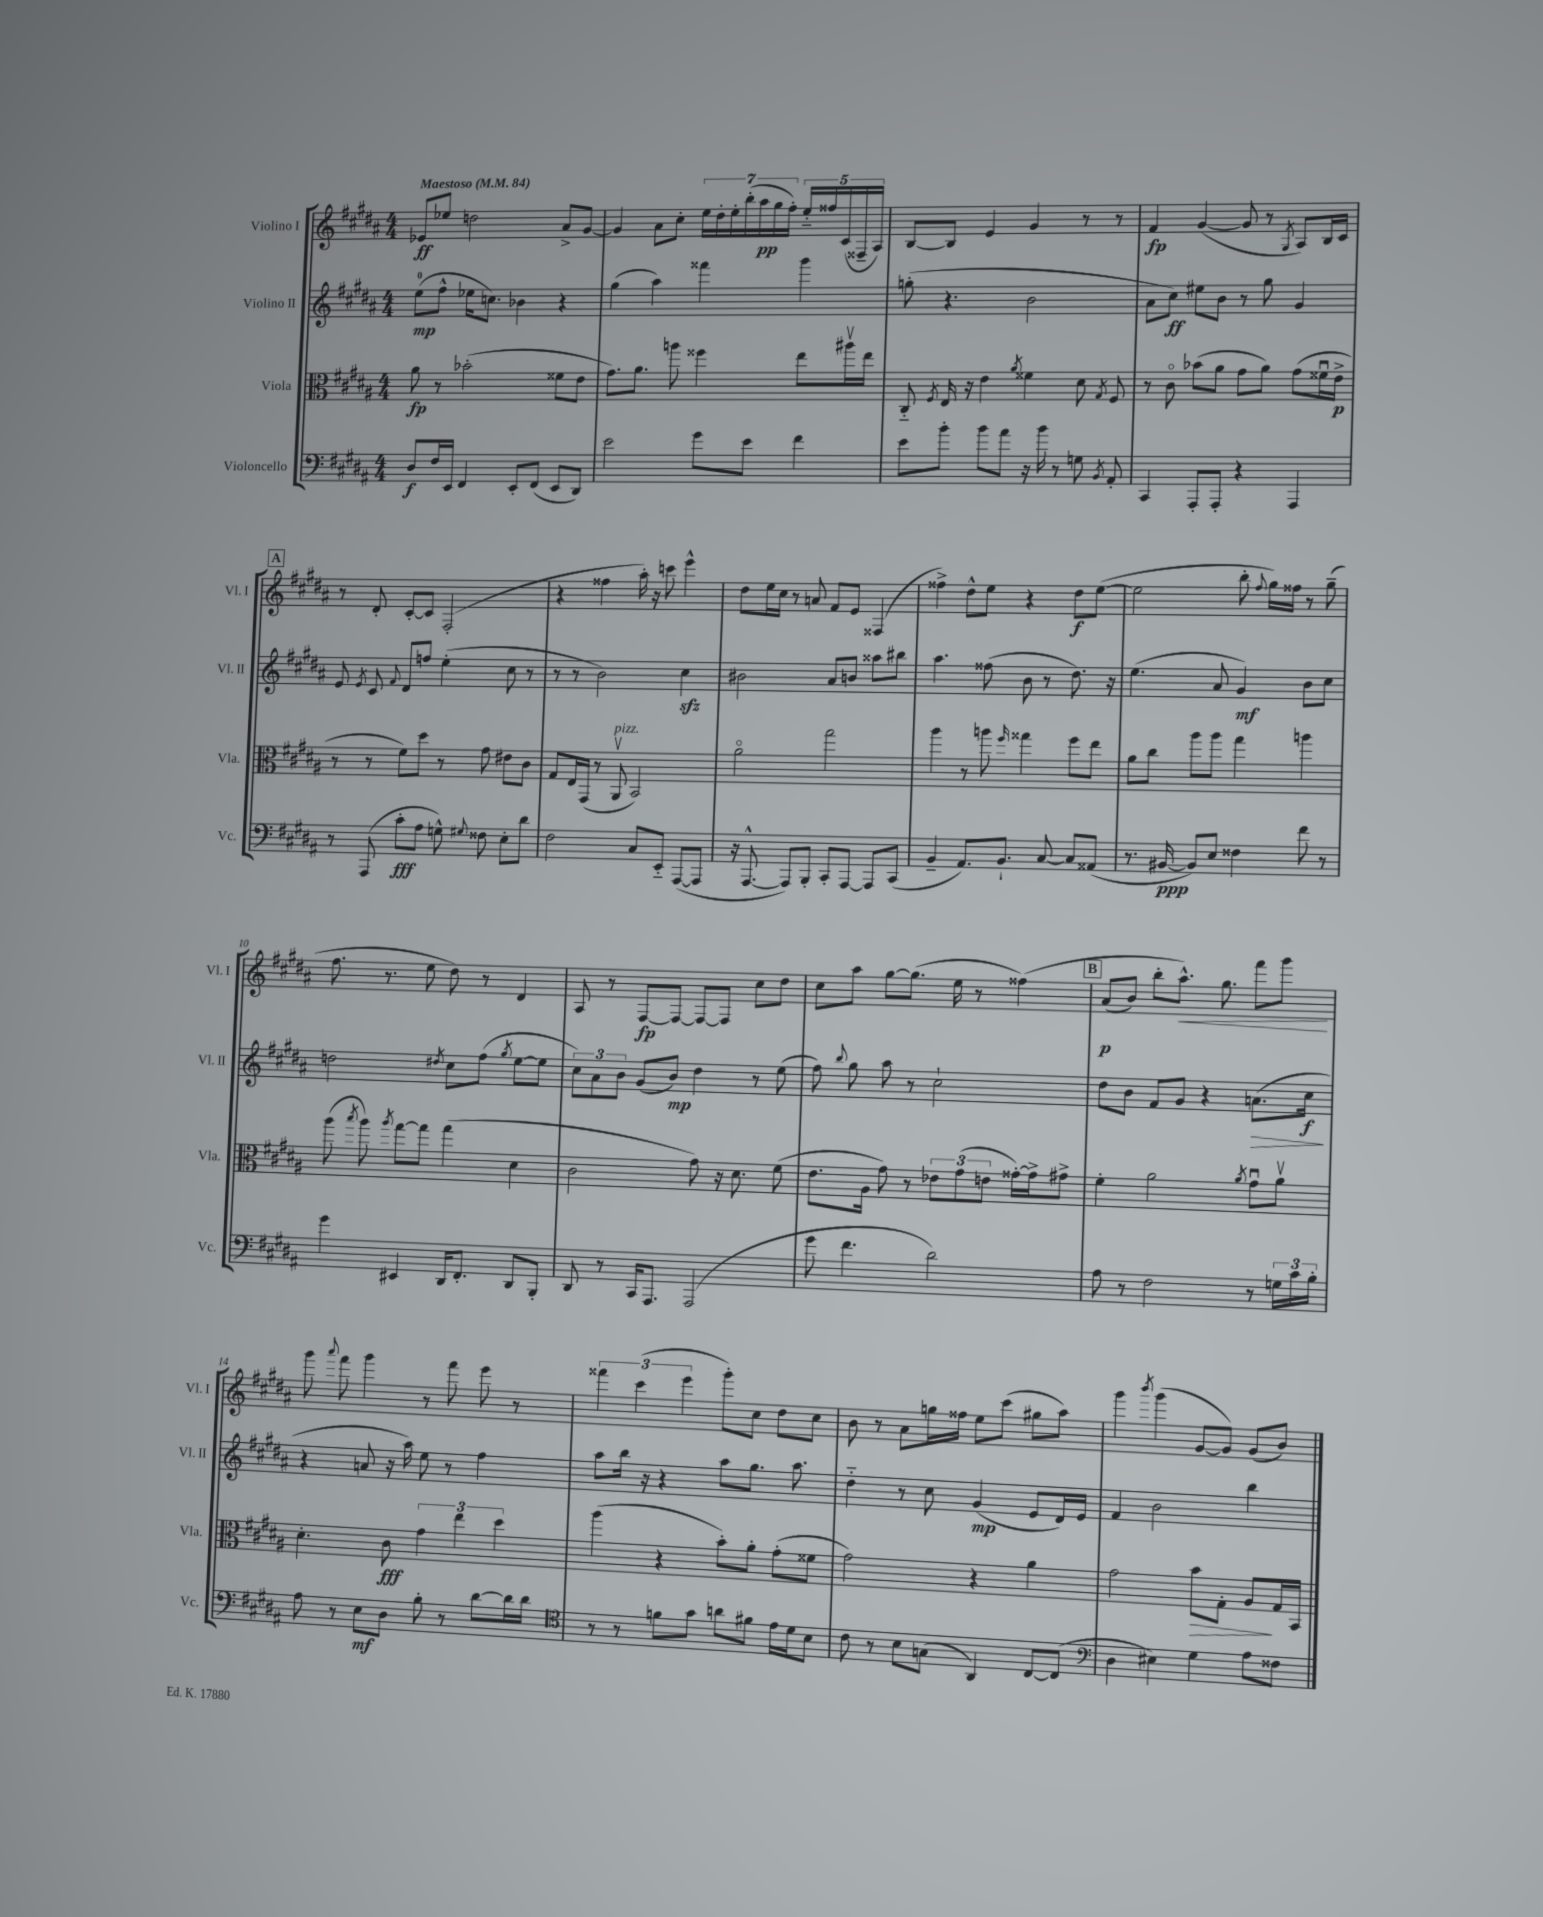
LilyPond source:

<<
\new StaffGroup <<
\new Staff = "s0" \with { instrumentName = "Violino I" shortInstrumentName = "Vl. I" } {
    \clef treble \key b \major \numericTimeSignature \time 4/4 \tempo "Maestoso" 4 = 84
    \autoBeamOff ees'8[\ff ees''8] d''2 ais'8[-> gis'8]~ |
    gis'4 ais'8[ cis''8]-. \tuplet 7/4 { e''16[ dis''16-. e''16-. b''16-.( ais''16\pp gis''16 fis''16]-.) } \tuplet 5/4 { e''16[-_ fisis''16 cis'16( fisis16-- ais16]) } |
    b8[~ b8] e'4 gis'4 r8 r8 |
    fis'4\fp gis'4~( gis'8 r8 \acciaccatura { gis8 } ais8[) b16 cis'16] |
    \mark \markup { \box "A" } r8 dis'8-. cis'8[~-. cis'8] fis2-.( |
    r4 fisis''4 ais''16-.) r16 c'''8 e'''4-^ |
    dis''8[ e''16 cis''16] r8 a'8 fis'8[ e'8] fisis4( |
    fisis''4->) dis''8[-^ e''8] r4 dis''8[\f e''8]~( |
    e''2 b''8-. \appoggiatura { fis''8 } gis''16[) fisis''16] r8 gis''8--( |
    fis''8. r8. e''8 dis''8) r8 dis'4 |
    ais8 r8 fis8[~\fp fis8]~ fis8[~ fis8] cis''8[ dis''8] |
    cis''8[ ais''8] gis''8[~ gis''8.]( e''16 r8 fisis''4)\( |
    \mark \markup { \box "B" } ais'8[\p( b'8]) b''8[-. ais''8.]-^\<\) gis''8. fis'''8[ gis'''8]\! |
    gis'''8 \appoggiatura { ais'''8 } fis'''8 gis'''4 r8 fis'''8 e'''8 r8 |
    \tuplet 3/2 { fisis'''4 cis'''4( e'''4 } gis'''8[-.) cis''8] dis''8[ cis''8] |
    b'8 r8 ais'8[ g''16 fisis''16] e''8[ cis'''8]( gis''8[ ais''8]) |
    gis'''4 \acciaccatura { b'''8 } gis'''4( gis'8[~ gis'8]) gis'8[( b'8]) \bar "|." |
}
\new Staff = "s1" \with { instrumentName = "Violino II" shortInstrumentName = "Vl. II" } {
    \clef treble \key b \major \numericTimeSignature \time 4/4
    \autoBeamOff e''8[-0\mp( fis''8]-^ ees''16[ c''8.]) bes'4 r4 |
    gis''4( ais''4) fisis'''4 gis'''4 |
    g''8-.( r4. b'2 |
    ais'8[ cis''8]\ff) eis''8[ b'8] r8 gis''8 gis'4 |
    \mark \markup { \box "A" } e'8 \acciaccatura { e'8 } cis'8 \appoggiatura { fis'8 } dis'8[ f''8] e''4-.( cis''8 r8 |
    r8 r8 b'2) cis''4\sfz |
    bis'2 ais'8[ b'8] aisis''8[ bis''8] |
    ais''4. fisis''8( b'8 r8 dis''8.) r16 |
    e''4.( ais'8 gis'4\mf) b'8[ cis''8] |
    d''2 \acciaccatura { dis''8 } cis''8[ fis''8]( \acciaccatura { gis''8 } e''8[~ e''8] |
    \tuplet 3/2 { cis''8[) ais'8 b'8] } gis'8[( b'8]\mp) dis''4 r8 e''8( |
    fis''8) \appoggiatura { b''8 } gis''8 ais''8 r8 cis''2-! |
    \mark \markup { \box "B" } dis''8[ b'8] fis'8[ gis'8] r4 a'8.[\>( cis''16]\f\! |
    r4 a'8 r16 ais''16) e''8 r8 fis''4 |
    ais''8[ b''16] r16 r4 ais''8[ gis''8.] ais''8. |
    dis''4-_ r8 cis''8 gis'4\mp( e'8[ dis'16) e'16] |
    fis'4 b'2 b''4 \bar "|." |
}
\new Staff = "s2" \with { instrumentName = "Viola" shortInstrumentName = "Vla." } {
    \clef alto \key b \major \numericTimeSignature \time 4/4
    \autoBeamOff ais'8\fp r8 bes'2-.( fisis'8[ e'8] |
    gis'8.[) ais'8.] a''8 fisis''4 e''8[ ais''16\upbow e''16] |
    cis8-_ \acciaccatura { fis8 } e16 r16 e'4 \acciaccatura { ais'8 } fisis'4 dis'8 \acciaccatura { gis8 } fis8 |
    r8 cis'8\flageolet bes'8[( ais'8] gis'8[ ais'8]) gis'8[( fisis'16\downbow e'16]->\p |
    \mark \markup { \box "A" } r8 r8 fis'8[) dis''8] r8 gis'8 eis'8[ cis'8] |
    gis8[ e16 gis,16]( r8 ais,8\upbow^\markup { \italic "pizz." } b,2) |
    ais'2\flageolet gis''2 |
    ais''4 r8 a''8 \grace { fis''16 } gisis''4 fis''8[ e''8] |
    ais'8[ cis''8] ais''8[ ais''8] gis''4 a''4 |
    ais''8( \acciaccatura { b''8 } ais''8) \acciaccatura { ais''8 } gis''8[~ gis''8] gis''4( dis'4 |
    cis'2 gis'8) r16 dis'8. fis'8( |
    e'8.[ ais16] gis'8) r8 \tuplet 3/2 { ees'8[ gis'8( e'8] } gisis'16[~-.) gisis'16-> gis'8]-> |
    \mark \markup { \box "B" } fis'4-. ais'2 \acciaccatura { ais'8 } gis'8[\downbow ais'8]\upbow |
    dis'4.-. cis'8\fff \tuplet 3/2 { gis'4 e''4 dis''4 } |
    ais''4( r4 b'8[-.) ais'8]-. gis'8[-.( fisis'8] |
    gis'2) r4 ais'4 |
    gis'2 b'8[\> gis8]-. ais8[\! gis16 b,16] \bar "|." |
}
\new Staff = "s3" \with { instrumentName = "Violoncello" shortInstrumentName = "Vc." } {
    \clef bass \key b \major \numericTimeSignature \time 4/4
    \autoBeamOff dis8[\f fis16 e,16] fis,4 e,8[-. fis,8]( e,8[ dis,8]) |
    e'2 gis'8[ e'8] fis'4 |
    e'8[ b'8]-. b'8[ ais'8] r16 b'16 r8 g8 \acciaccatura { b,8 } ais,8-. |
    cis,4 ais,,8[-. ais,,8]-. r4 ais,,4 |
    \mark \markup { \box "A" } r8 ais,,8( cis'8[-.\fff ais8] g8-^) \appoggiatura { gis8 } fisis8 e8[-. dis'8] |
    fis2 cis8[ e,8]-_ ais,,8[~( ais,,8] |
    r16 ais,,8.~-^ ais,,8[) b,,8]-. cis,8[-. ais,,8]~ ais,,8[ cis,8]( |
    b,4-- ais,8.[) b,8.]-! cis8~ cis8[ aisis,8]( |
    r8. bis,16~\ppp bis,8[) e8] fisis4 fis'8 r8 |
    gis'4 eis,4 dis,16[ fis,8.]-. dis,8[ b,,8]-. |
    dis,8 r8 cis,16[ ais,,8.] ais,,2( |
    gis'8 fis'4. dis'2) |
    \mark \markup { \box "B" } ais8 r8 fis2 r8 \tuplet 3/2 { g16[ cis'16 b16]-. } |
    ais8 r8 e8[\mf dis8] b8-. r8 dis'8[~ dis'16 dis'16] |
    \clef tenor r8 r8 f'8[ gis'8] a'8[ fis'8] e'16[ dis'16 b8] |
    cis'8 r8 b8[ g8]( ais,4) cis8[~ cis8]( |
    \clef bass dis4 eis4) gis4 ais8[ fisis8] \bar "|." |
}
>>
>>
